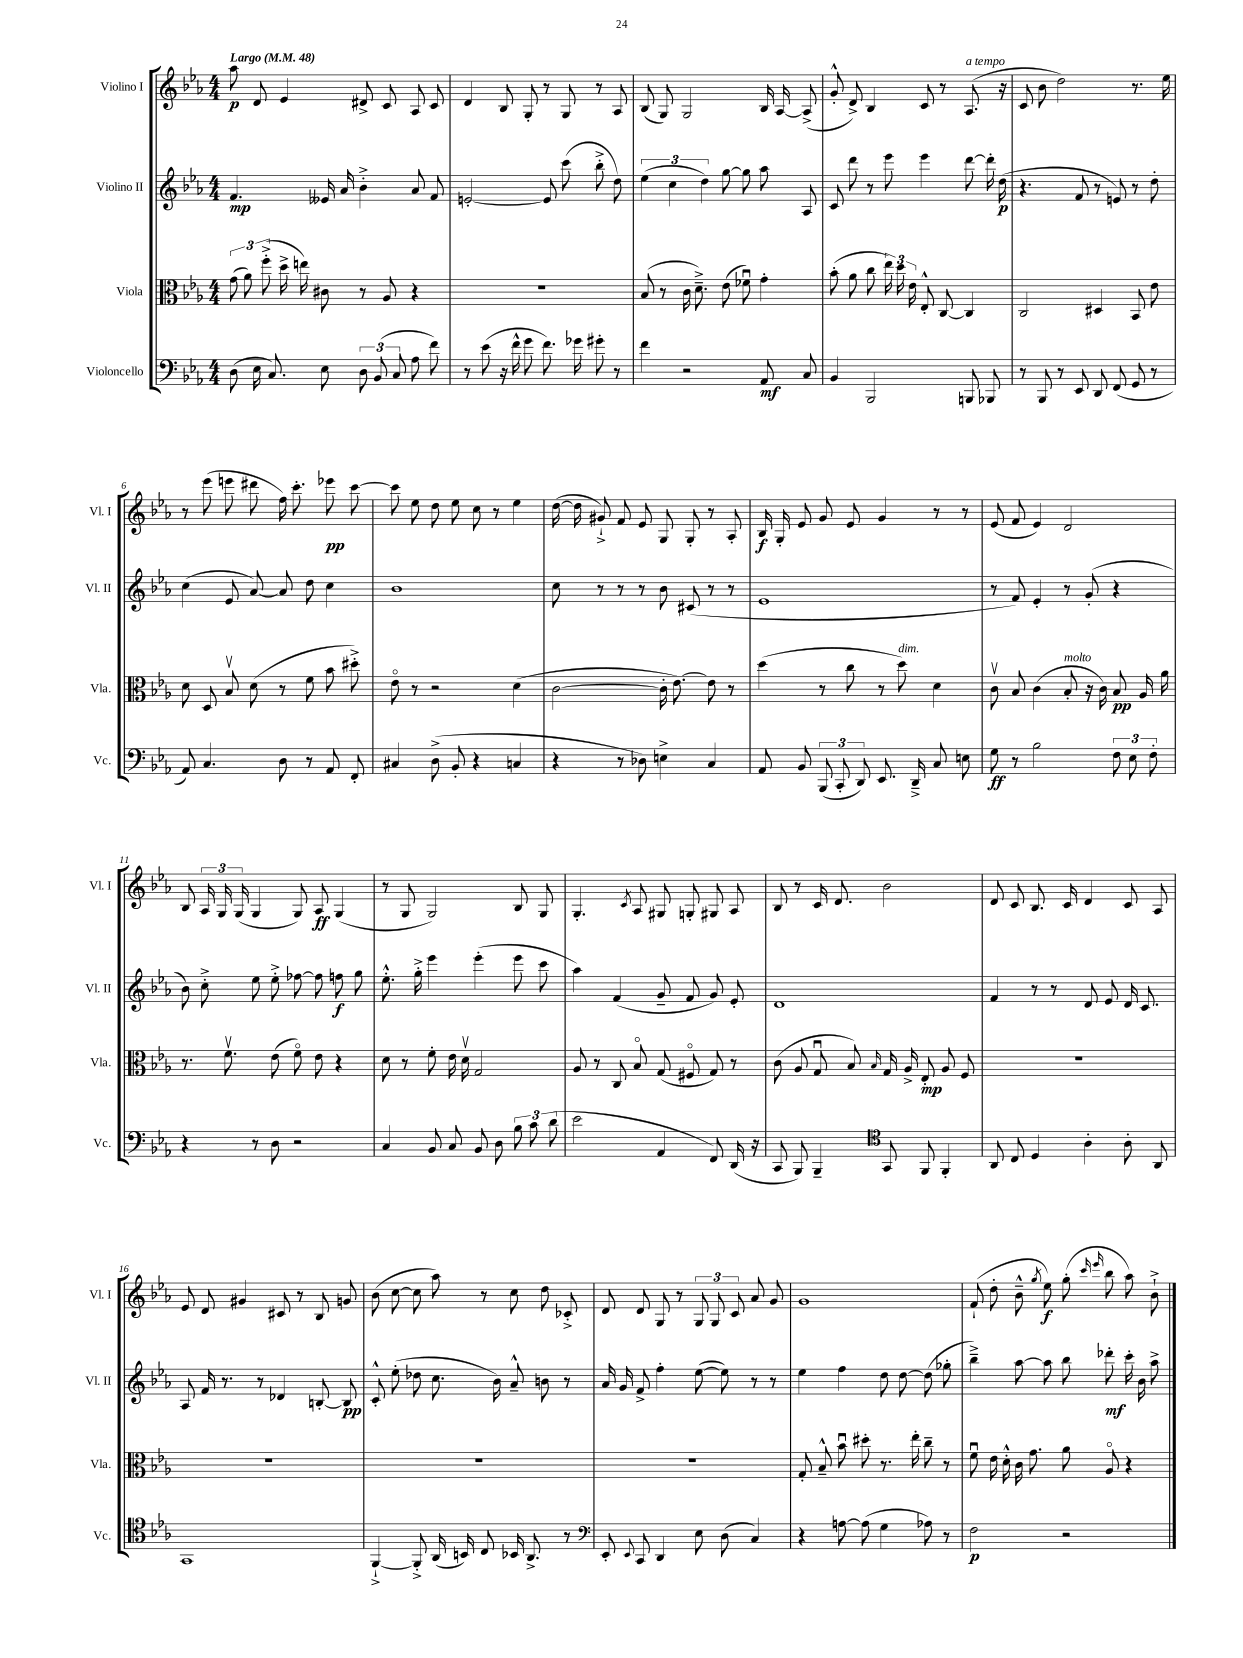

**kern	**dynam	**kern	**dynam	**kern	**dynam	**kern	**dynam
*part4	*part4	*part3	*part3	*part2	*part2	*part1	*part1
*staff4	*staff4	*staff3	*staff3	*staff2	*staff2	*staff1	*staff1
*I"Violoncello	*	*I"Viola	*	*I"Violino II	*	*I"Violino I	*
*I'Vc.	*	*I'Vla.	*	*I'Vl. II	*	*I'Vl. I	*
*clefF4	*	*clefC3	*	*clefG2	*	*clefG2	*
*k[b-e-a-]	*	*k[b-e-a-]	*	*k[b-e-a-]	*	*k[b-e-a-]	*
*M4/4	*	*M4/4	*	*M4/4	*	*M4/4	*
*MM48	*	*MM48	*	*MM48	*	*MM48	*
=1	=1	=1	=1	=1	=1	=1	=1
!	!	!	!	!	!	!LO:TX:a:B:t=Largo	!
(8D\	.	(12g\	.	4.f/	mp	8aa-\	p
.	.	12a-\)	.	.	.	.	.
16E-\	.	.	.	.	.	8d/	.
.	.	(12ff'^\	.	.	.	.	.
8.C/)	.	.	.	.	.	.	.
.	.	16dd^\	.	.	.	4e-/	.
.	.	16een\)	.	.	.	.	.
8E-\	.	8c#X\	.	16e--X/	.	.	.
.	.	.	.	16a-/	.	.	.
12D\	.	8r	.	4b-'^\	.	8d#X^/	.
(12BB-/	.	.	.	.	.	.	.
.	.	8A-/	.	.	.	8c/	.
12C/	.	.	.	.	.	.	.
8A-\	.	4r	.	8a-/	.	8A-/	.
8f\)	.	.	.	8f/	.	8c/	.
=2	=2	=2	=2	=2	=2	=2	=2
8r	.	1r	.	[2en'/	.	4d/	.
(8e-\	.	.	.	.	.	.	.
16r	.	.	.	.	.	8B-/	.
16f^^\	.	.	.	.	.	.	.
8g\	.	.	.	.	.	8G'/	.
8.f\)	.	.	.	8e/]	.	8r	.
.	.	.	.	(8ccc\	.	8G/	.
16g-X\	.	.	.	.	.	.	.
8g#X'\	.	.	.	8bb-'^\	.	8r	.
8r	.	.	.	8dd\)	.	8A-/	.
=3	=3	=3	=3	=3	=3	=3	=3
4f\	.	(8B-/	.	(6ee-\	.	(8B-/	.
.	.	8r	.	.	.	8G/)	.
.	.	.	.	6cc\	.	.	.
2r	.	16c\	.	.	.	2G/	.
.	.	8.d~^\)	.	.	.	.	.
.	.	.	.	6dd\)	.	.	.
.	.	(8e-\	.	[8gg\	.	.	.
.	.	8f-Xu\)	.	8gg\]	.	.	.
8AA-/	mf	4g'\	.	8aa-\	.	16B-/	.
.	.	.	.	.	.	[16A-/	.
8C/	.	.	.	8A-/	.	(8A-^/]	.
=4	=4	=4	=4	=4	=4	=4	=4
4BB-/	.	(8b-'\	.	8c/	.	8g'^^/	.
.	.	8a-\	.	8ddd\	.	8d^/)	.
2BBB-/	.	8cc\	.	8r	.	4B-/	.
.	.	24ee-\)	.	8eee-\	.	.	.
.	.	24dd\	.	.	.	.	.
.	.	24e-\	.	.	.	.	.
.	.	8E-'^^/	.	4eee-\	.	8c/	.
.	.	[8C/	.	.	.	8r	.
!	!	!	!	!	!	!LO:TX:a:i:t=a tempo	!
8BBBn/	.	4C/]	.	[8ddd\	.	(8.A-/	.
8BBB-X/	.	.	.	16ddd'\]	.	.	.
.	.	.	.	(16dd\	p	16r	.
=5	=5	=5	=5	=5	=5	=5	=5
8r	.	2C/	.	4.r	.	8c/	.
8BBB-/	.	.	.	.	.	8b-\	.
8r	.	.	.	.	.	2dd\)	.
8EE-/	.	.	.	8f/	.	.	.
8DD/	.	4D#X/	.	8r	.	.	.
(8FF/	.	.	.	8en/)	.	.	.
8GG/	.	8BB-/	.	8r	.	8.r	.
8r	.	8e-\	.	8dd'\	.	.	.
.	.	.	.	.	.	16ee-\	.
!!LO:LB:g=z
=6	=6	=6	=6	=6	=6	=6	=6
8AA-/)	.	8d\	.	(4cc\	.	8r	.
4.C/	.	8D/	.	.	.	(8eee-\	.
.	.	8B-v/	.	8e-/	.	8eeen\	.
.	.	(8d\	.	[8a-/)	.	8ddd#X\	.
8D\	.	8r	.	8a-/]	.	16ff\)	.
.	.	.	.	.	.	8.ccc'\	.
8r	.	8f\	.	8dd\	.	.	.
8AA-/	.	8b-\	.	4cc\	.	8eee-X\	pp
8FF'/	.	8dd#X'^\)	.	.	.	[8ccc\	.
=7	=7	=7	=7	=7	=7	=7	=7
4C#X/	.	8e-\	.	1b-	.	8ccc\]	.
.	.	8r	.	.	.	8ee-\	.
(8D^\	.	2r	.	.	.	8dd\	.
8BB-'/	.	.	.	.	.	8ee-\	.
4r	.	.	.	.	.	8cc\	.
.	.	.	.	.	.	8r	.
4Cn/	.	(4d\	.	.	.	4ee-\	.
=8	=8	=8	=8	=8	=8	=8	=8
4r	.	[2c\	.	8cc\	.	([16dd\	.
.	.	.	.	.	.	16dd\]	.
.	.	.	.	8r	.	8g#X`^/)	.
8r	.	.	.	8r	.	8f/	.
8D-X\)	.	.	.	8r	.	8e-/	.
4En^\	.	16c'\]	.	8b-\	.	8G/	.
.	.	[8.e-\)	.	.	.	.	.
.	.	.	.	(8c#X/	.	8G'/	.
4C/	.	8e-\]	.	8r	.	8r	.
.	.	8r	.	8r	.	8A-'/	.
=9	=9	=9	=9	=9	=9	=9	=9
8AA-/	.	(4dd\	.	1e-	.	16B-/	f
.	.	.	.	.	.	16G'/	.
8BB-/	.	.	.	.	.	8e-/	.
(12BBB-/	.	8r	.	.	.	8g/	.
12CC'/	.	.	.	.	.	.	.
.	.	8cc\	.	.	.	8e-/	.
12DD/)	.	.	.	.	.	.	.
8.EE-/	.	8r	.	.	.	4g/	.
!	!	!LO:TX:a:i:t=dim.	!	!	!	!	!
.	.	8dd\)	.	.	.	.	.
16DD~^/	.	.	.	.	.	.	.
8C/	.	4d\	.	.	.	8r	.
8En\	.	.	.	.	.	8r	.
=10	=10	=10	=10	=10	=10	=10	=10
8G\	ff	8cv\	.	8r	.	(8e-/	.
8r	.	8B-/	.	8f/)	.	8f/	.
2B-\	.	(4c\	.	4e-'/	.	4e-/)	.
!	!	!LO:TX:a:i:t=molto	!	!	!	!	!
.	.	8B-'/	.	8r	.	2d/	.
.	.	16r	.	(8g'/	.	.	.
.	.	16c\)	.	.	.	.	.
12F\	.	8B-/	pp	4r	.	.	.
12E-\	.	.	.	.	.	.	.
.	.	16A-/	.	.	.	.	.
12F'\	.	.	.	.	.	.	.
.	.	16a-\	.	.	.	.	.
!!LO:LB:g=z
=11	=11	=11	=11	=11	=11	=11	=11
4r	.	8.r	.	8b-\)	.	8B-/	.
.	.	.	.	8cc'^\	.	24A-/	.
.	.	.	.	.	.	24G/	.
.	.	8.fv\	.	.	.	.	.
.	.	.	.	.	.	(24G/	.
8r	.	.	.	8ee-\	.	4G/	.
8D\	.	(8e-\	.	8ee-'^\	.	.	.
2r	.	8f\)	.	[8ff-X\	.	8G/)	.
.	.	8e-\	.	8ff-\]	.	8A-/	ff
.	.	4r	.	8ffn\	f	(4G/	.
.	.	.	.	8gg\	.	.	.
=12	=12	=12	=12	=12	=12	=12	=12
4C/	.	8d\	.	8.ee-'^^\	.	8r	.
.	.	8r	.	.	.	8G/	.
.	.	.	.	16gg'^\	.	.	.
8BB-/	.	8f'\	.	4eee-\	.	2G/)	.
8C/	.	16e-\	.	.	.	.	.
.	.	16dv\	.	.	.	.	.
8BB-/	.	2G/	.	(4eee-'\	.	.	.
8D\	.	.	.	.	.	.	.
12B-\	.	.	.	8eee-\	.	8B-/	.
12c\	.	.	.	.	.	.	.
.	.	.	.	8ccc\	.	8G/	.
(12d\	.	.	.	.	.	.	.
=13	=13	=13	=13	=13	=13	=13	=13
2e-\	.	8A-/	.	4aa-\)	.	4.G'/	.
.	.	8r	.	.	.	.	.
.	.	8C/	.	(4f/	.	.	.
.	.	.	.	.	.	8qc/	.
.	.	8B-/	.	.	.	8A-/	.
4AA-/	.	(8G/	.	8g~/	.	8G#X/	.
.	.	8F#X/	.	8f/	.	8Gn'/	.
8FF/)	.	8G/)	.	8g/)	.	8G#X/	.
(16DD/	.	8r	.	8e-'/	.	8A-/	.
16r	.	.	.	.	.	.	.
=14	=14	=14	=14	=14	=14	=14	=14
8CC/	.	(8c\	.	1d	.	8B-/	.
8BBB-/)	.	8A-/	.	.	.	8r	.
4BBB-~/	.	8Gu/	.	.	.	16c/	.
.	.	.	.	.	.	8.d/	.
.	.	8B-/)	.	.	.	.	.
*clefC4	*	*	*	*	*	*	*
.	.	16qqB-/	.	.	.	.	.
8GG/	.	16G/	.	.	.	2b-\	.
.	.	16A-^/	.	.	.	.	.
8FF/	.	8E-'/	mp	.	.	.	.
4FF'/	.	8A-/	.	.	.	.	.
.	.	8F/	.	.	.	.	.
=15	=15	=15	=15	=15	=15	=15	=15
8AA-/	.	1r	.	4f/	.	8d/	.
8C/	.	.	.	.	.	8c/	.
4D/	.	.	.	8r	.	8.B-/	.
.	.	.	.	8r	.	.	.
.	.	.	.	.	.	16c/	.
4A-'\	.	.	.	8d/	.	4d/	.
.	.	.	.	8e-/	.	.	.
8A-'\	.	.	.	16d/	.	8c/	.
.	.	.	.	8.c/	.	.	.
8AA-/	.	.	.	.	.	8A-/	.
!!LO:LB:g=z
=16	=16	=16	=16	=16	=16	=16	=16
1GG	.	1r	.	8A-/	.	8e-/	.
.	.	.	.	16f/	.	8d/	.
.	.	.	.	8.r	.	.	.
.	.	.	.	.	.	4g#X/	.
.	.	.	.	8r	.	.	.
.	.	.	.	4d-X/	.	8c#X/	.
.	.	.	.	.	.	8r	.
.	.	.	.	[8Bn'/	.	8B-/	.
.	.	.	.	8B/]	pp	8gn/	.
=17	=17	=17	=17	=17	=17	=17	=17
[4FF`^/	.	1r	.	8c'^^/	.	(8b-\	.
.	.	.	.	(8ee-'\	.	[8cc\	.
8FF'^/]	.	.	.	8dd-X\	.	8cc\]	.
(16AA-/	.	.	.	8.cc\	.	8aa-\)	.
16BBn/)	.	.	.	.	.	.	.
8C/	.	.	.	.	.	8r	.
.	.	.	.	16b-\)	.	.	.
16BB-X/	.	.	.	8a-~^^/	.	8cc\	.
8.AA-^/	.	.	.	.	.	.	.
.	.	.	.	8bn\	.	8dd\	.
8r	.	.	.	8r	.	8c-X'^/	.
=18	=18	=18	=18	=18	=18	=18	=18
*clefF4	*	*	*	*	*	*	*
8EE-'/	.	1r	.	16a-/	.	8d/	.
.	.	.	.	16g/	.	.	.
8qqEE-/	.	.	.	.	.	.	.
8CC/	.	.	.	8f^/	.	8d/	.
4DD/	.	.	.	4ff'\	.	8G/	.
.	.	.	.	.	.	8r	.
8E-\	.	.	.	([8ee-\	.	12G/	.
.	.	.	.	.	.	12G/	.
(8D\	.	.	.	8ee-\])	.	.	.
.	.	.	.	.	.	12c/	.
4C/)	.	.	.	8r	.	8a-/	.
.	.	.	.	8r	.	8g/	.
=19	=19	=19	=19	=19	=19	=19	=19
4r	.	8G'/	.	4ee-\	.	1g	.
.	.	8B-~^^/	.	.	.	.	.
[8An\	.	8b-u\	.	4ff\	.	.	.
(8A\]	.	8dd#X'\	.	.	.	.	.
4G\	.	8.r	.	8dd\	.	.	.
.	.	.	.	[8dd\	.	.	.
.	.	16ee-'\	.	.	.	.	.
8A-X\)	.	8cc~\	.	(8dd\]	.	.	.
8r	.	8r	.	8gg-X'\	.	.	.
=20	=20	=20	=20	=20	=20	=20	=20
2F\	p	8fu\	.	4bb-~^\)	.	(8f`/	.
.	.	16e-\	.	.	.	8dd'\	.
.	.	16d'^^\	.	.	.	.	.
.	.	16c\	.	[8aa-\	.	8b-~^^\	.
.	.	8.g\	.	.	.	.	.
.	.	.	.	.	.	8qgg/	.
.	.	.	.	8aa-\]	.	8ee-\)	f
2r	.	8a-\	.	8bb-\	.	(8gg'\	.
.	.	.	.	.	.	16qqccc/	.
.	.	.	.	.	.	16qqeee-/	.
.	.	8A-/	.	8ddd-X'\	mf	8bb-\	.
.	.	4r	.	16ccc'\	.	8aa-\)	.
.	.	.	.	16b-\	.	.	.
.	.	.	.	8aa-^\	.	8b-`^\	.
==	==	==	==	==	==	==	==
*-	*-	*-	*-	*-	*-	*-	*-
